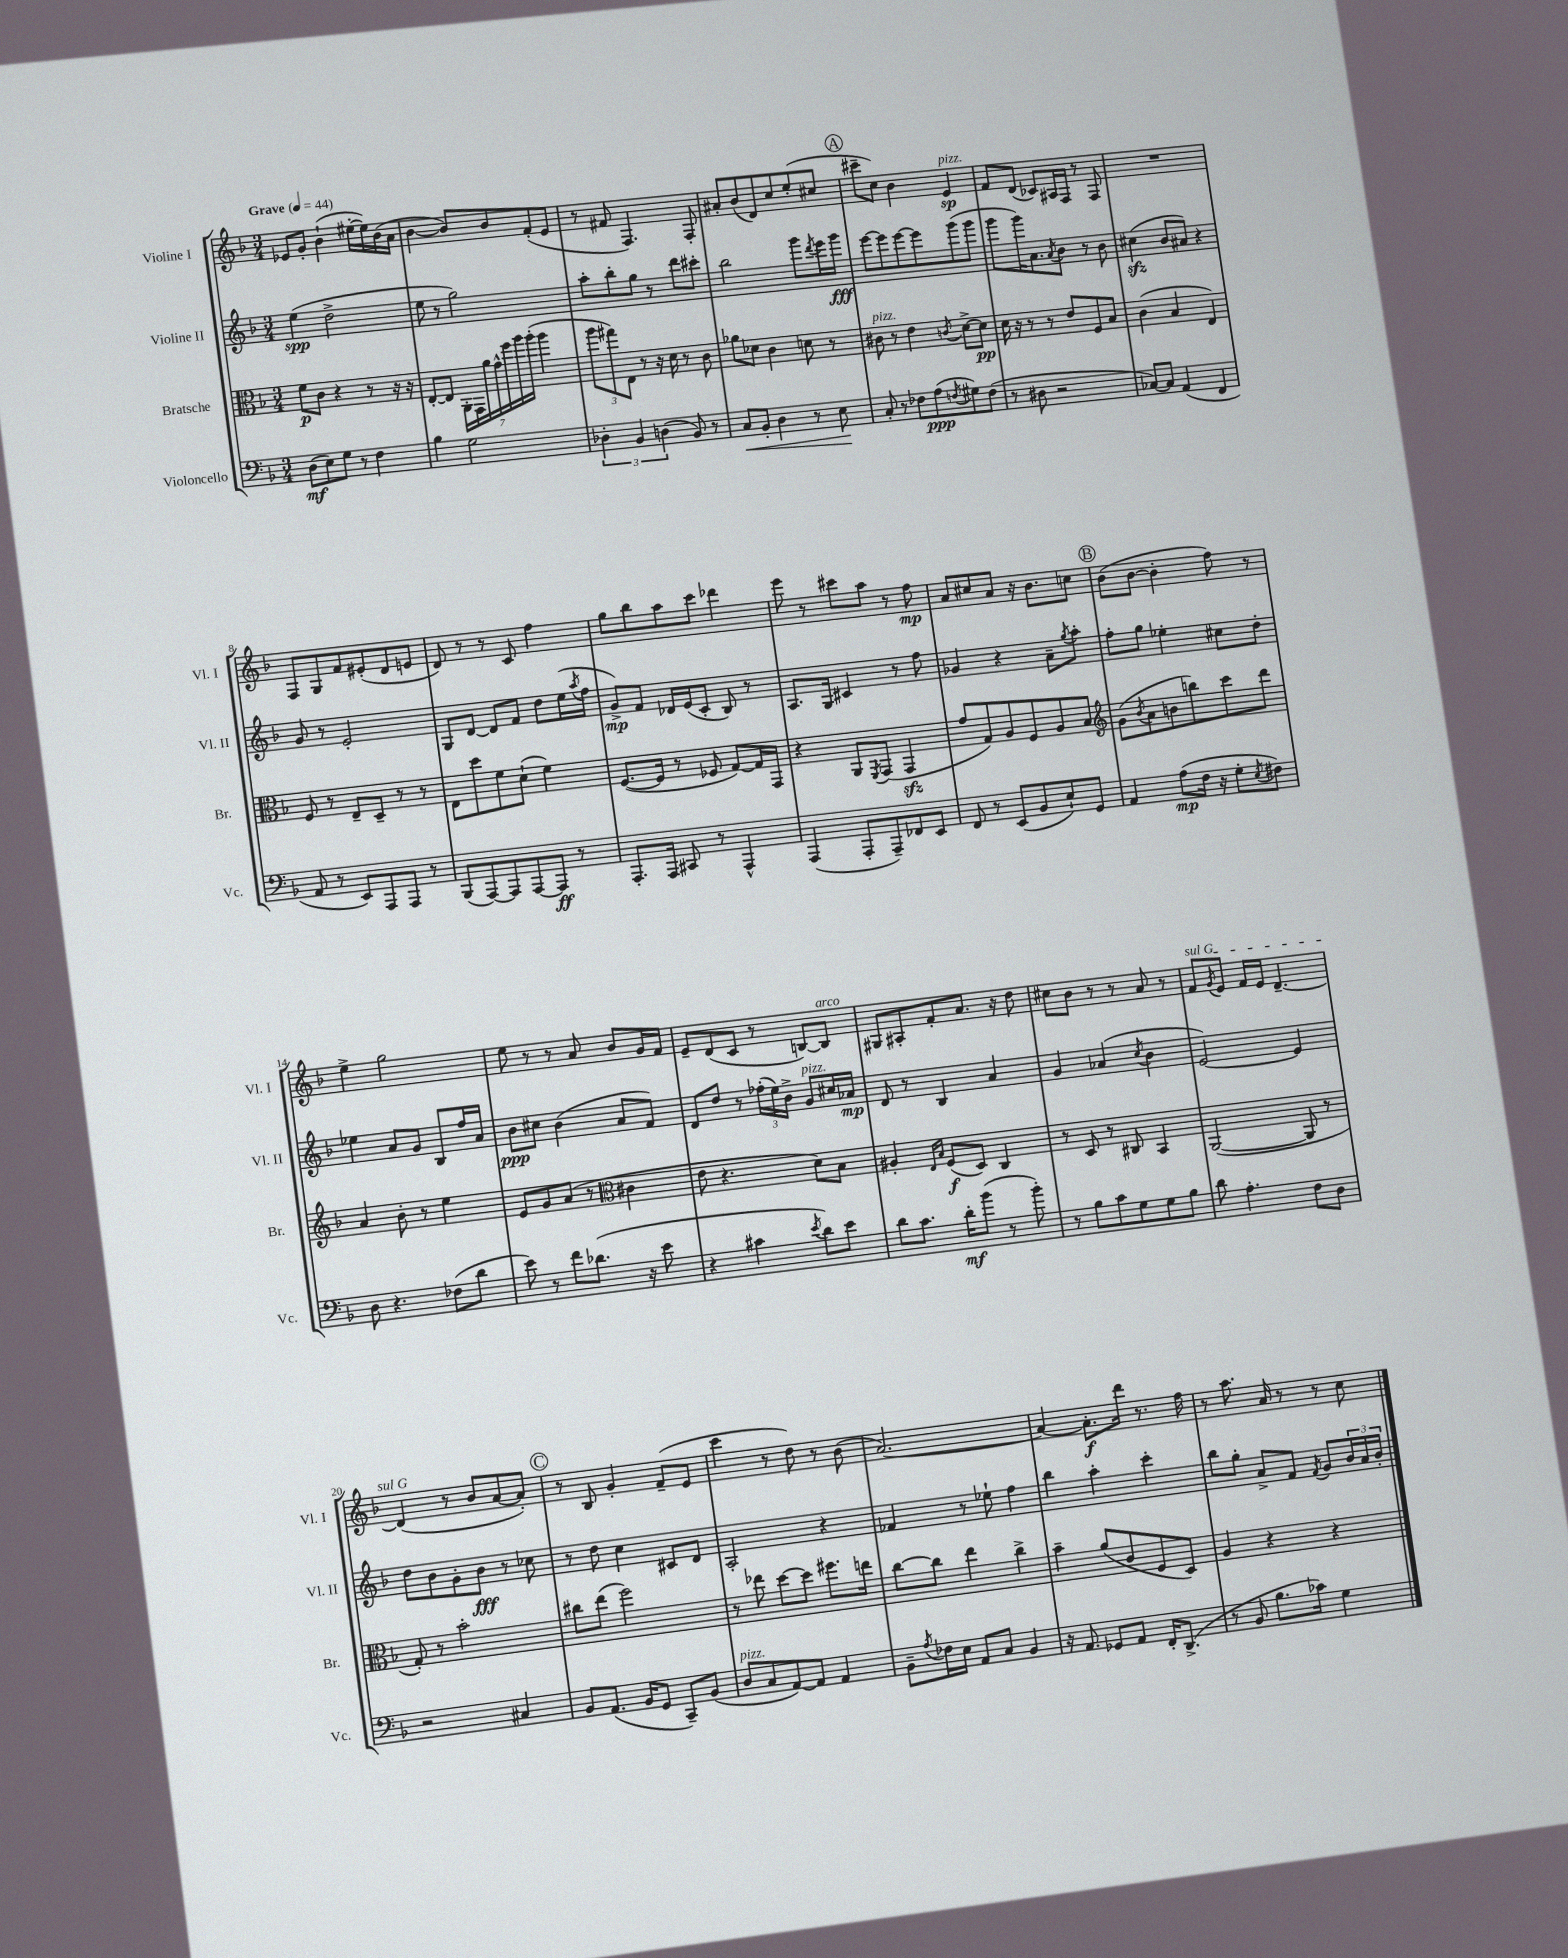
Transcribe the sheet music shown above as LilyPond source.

<<
\new StaffGroup <<
\new Staff = "s0" \with { instrumentName = "Violine I" shortInstrumentName = "Vl. I" } {
    \clef treble \key f \major \numericTimeSignature \time 3/4 \tempo "Grave" 4 = 44
    ees'8 g'8-. bes'4-!( eis''16~-. eis''16) bes'16( a'16 |
    bes'4~ bes'8) bes'8 f'8-.( e'8 |
    r8 fis'8 f4.) f8-. |
    ais'8-. bes'8( d'8) c''8 e''8-.( cis''8 |
    \mark \markup { \circle "A" } cis'''8-- c''8) bes'4 e'4\sp^\markup { \italic "pizz." } |
    f'8 d'8( ces'8) ais16 f16 r8 f8 |
    R2. |
    f8 g8 f'8 eis'8-.( d'8 e'8 |
    d'8) r8 r8 c'8 f''4 |
    g''8 bes''8 a''8 c'''8 des'''4 |
    e'''8 r8 cis'''8 a''8 r8 f''8\mp |
    a'8 cis''8 a'8 r16 bes'8. c''8 |
    \mark \markup { \circle "B" } bes'8( bes'8~ bes'4-. f''8) r8 |
    e''4-> g''2 |
    e''8 r8 r8 a'8 bes'8 g'16 f'16 |
    e'8-- d'8( c'8 r8 b8~) b8^\markup { \italic "arco" } |
    gis8 ais8-. f'8-. a'8. r16 d''8 |
    cis''8 bes'8 r8 r8 a'8 r8 |
    \once \override TextSpanner.bound-details.left.text = \markup { \italic "sul G" } f'8\startTextSpan \acciaccatura { g'8 } e'8 f'16 e'16 d'4.~-- |
    d'4\stopTextSpan( r8 bes'8 a'8~ a'8-.) |
    \mark \markup { \circle "C" } r8 bes8 g'4-. f'8--( e'8 |
    c'''4 r8 d''8) r8 bes'8( |
    a'2.~) |
    a'4~ a'8.-.\f d'''16 r8. f''16 |
    r8 a''8. a'16 r8 r8 c''8 \bar "|." |
}
\new Staff = "s1" \with { instrumentName = "Violine II" shortInstrumentName = "Vl. II" } {
    \clef treble \key f \major \numericTimeSignature \time 3/4
    e''4\spp( d''2-> |
    e''8 r8 g''2) |
    a''8-. bes''8-. g''8 r8 d'''8 cis'''8-. |
    bes''2 g'''8 \acciaccatura { d'''8 } e'''16 g'''16\fff |
    \mark \markup { \circle "A" } e'''8~ e'''8 e'''8~ e'''8 g'''8( g'''8 |
    g'''8 g'''16) a'8. \acciaccatura { a'8 } bes'8 r8 bes'8 |
    cis''4\sfz( bes'8 ais'8) r4 |
    g'8 r8 e'2-. |
    g8 d'8~ d'8 f'8 d''8 e''16( \acciaccatura { a''8 } f''16 |
    g'8->\mp) f'8 des'16 e'16( c'8-. bes8) r8 |
    a8. g16 cis'4 r8 f''8 |
    ges'4 r4 a'8-- \acciaccatura { g''8 } a''8-. |
    \mark \markup { \circle "B" } f''8-. g''8 ees''4-. cis''8 d''8-. |
    ees''4 a'8 g'8 bes8 f''16 a'16 |
    bes'8\ppp cis''8 bes'4( a'8 f'8) |
    d'8 d''8 r8 \tuplet 3/2 { fes''16-.( e''16) bes'16-> } g'8^\markup { \italic "pizz." } cis''16 aes'16\mp |
    d'8 r8 bes4 a'4 |
    g'4 aes'4( \acciaccatura { c''8 } bes'4 |
    e'2~) e'4 |
    d''8 bes'8 g'8-. bes'8\fff r8 ces''8 |
    \mark \markup { \circle "C" } r8 d''8 c''4 cis'8 d'8 |
    a2-. r4 |
    fes'4 r8 ees''8-! f''4 |
    bes''4 a''4-. c'''4-. |
    bes''8 g''8-. a'8-> f'8 \acciaccatura { f'8 } g'8 \tuplet 3/2 { bes'16 a'16 bes'16-. } \bar "|." |
}
\new Staff = "s2" \with { instrumentName = "Bratsche" shortInstrumentName = "Br." } {
    \clef alto \key f \major \numericTimeSignature \time 3/4
    f'8\p c'8 r4 r8 r16 r16 |
    e8~-. e8 \tuplet 7/4 { a,16-. g,16 a'16 g'16-^ f''16 a''16 a''16-.( } a''4 |
    \tuplet 3/2 { a''8 gis''8) e8 } r8 r16 d'16 r8 c'8 |
    aes'8 des'8 c'4 d'8 r8 |
    \mark \markup { \circle "A" } cis'8^\markup { \italic "pizz." } r8 e'4 \acciaccatura { c'8 } d'8~-> d'8\pp |
    d'16 r16 r8 r8 e'8 f8 bes8 |
    c'4( bes4 e4) |
    f8 r8 e8-- d8-- r8 r8 |
    e8 d''8 f'8 d'8-!( f'4) |
    f8.~( f16 r8 fes8 g8~) g16 g,16 |
    r4 a,8 \acciaccatura { f,8 } g,8( g,4\sfz |
    g'8 g8) a8 f8 a8 bes8 |
    \mark \markup { \circle "B" } \clef treble g'8( \acciaccatura { bes'8 } a'8 b'8 b''8) c'''8 d'''8 |
    a'4 bes'8-. r8 e''4 |
    e'8 g'8 a'8( r8 \clef alto cis'4 |
    e'8 r4. d'8) bes8 |
    ais4-. \grace { e16 bes16 } f8\f( d8) c4 |
    r8 d8 r8 cis8 bes,4 |
    a,2~( a,8 r8 |
    g8-.) r8 bes'2-. |
    \mark \markup { \circle "C" } cis''8 e''8( f''2) |
    r8 ees''8 d''8~ d''8 fis''8. e''16 |
    c''8~ c''8 e''4 c''4-> |
    bes'4-- a'8( c'8 f8 d8) |
    a4 r4 r4 \bar "|." |
}
\new Staff = "s3" \with { instrumentName = "Violoncello" shortInstrumentName = "Vc." } {
    \clef bass \key f \major \numericTimeSignature \time 3/4
    d8\mf( e8) g8 r8 f4 |
    bes4 g2 |
    \tuplet 3/2 { des4-. bes,4 d4( } bes,8) r8 |
    c8\< bes,8-. d4 r8 e8\! |
    \mark \markup { \circle "A" } c8-. r8 fes8 a8\ppp( \acciaccatura { f8 } gis8) f8( |
    r8 dis8 r2 |
    ces8~) ces8 a,4( f,4 |
    a,8 r8 e,8) a,,8 a,,8 r8 |
    bes,,8( a,,8~) a,,8 a,,8~ a,,8\ff r8 |
    a,,8.-. a,,16 cis,8 r8 a,,4-^ |
    a,,4( a,,8-. a,,8--) fes,8 e,8 |
    f,8 r8 e,8( bes,8 e8-!) g,8 |
    \mark \markup { \circle "B" } a,4 a8\mp( f16 r16 g8-. \acciaccatura { e8 } fis8) |
    d8 r4. fes8( d'8 |
    e'8) r8 f'8 des'8.( r16 e'8 |
    r4 cis'4 \acciaccatura { e'8 } d'8) e'8 |
    d'8 c'8. d'16-.\mf bes'8( r8 bes'8-.) |
    r8 bes8 c'8 g8 g8 bes8 |
    d'8 a4.-. f8 d8 |
    r2 cis4 |
    \mark \markup { \circle "C" } bes,8 a,8.( bes,16 g,8 c,8--) bes,8( |
    d8^\markup { \italic "pizz." } c8 a,8~) a,8 a,4 |
    bes,8-- \acciaccatura { a8 } fes16 e16 a,8 c8 bes,4 |
    r16 a,8. ges,8 a,8 f,16-. d,8.->( |
    r8 bes,8 bes8. ces'16) g4 \bar "|." |
}
>>
>>
